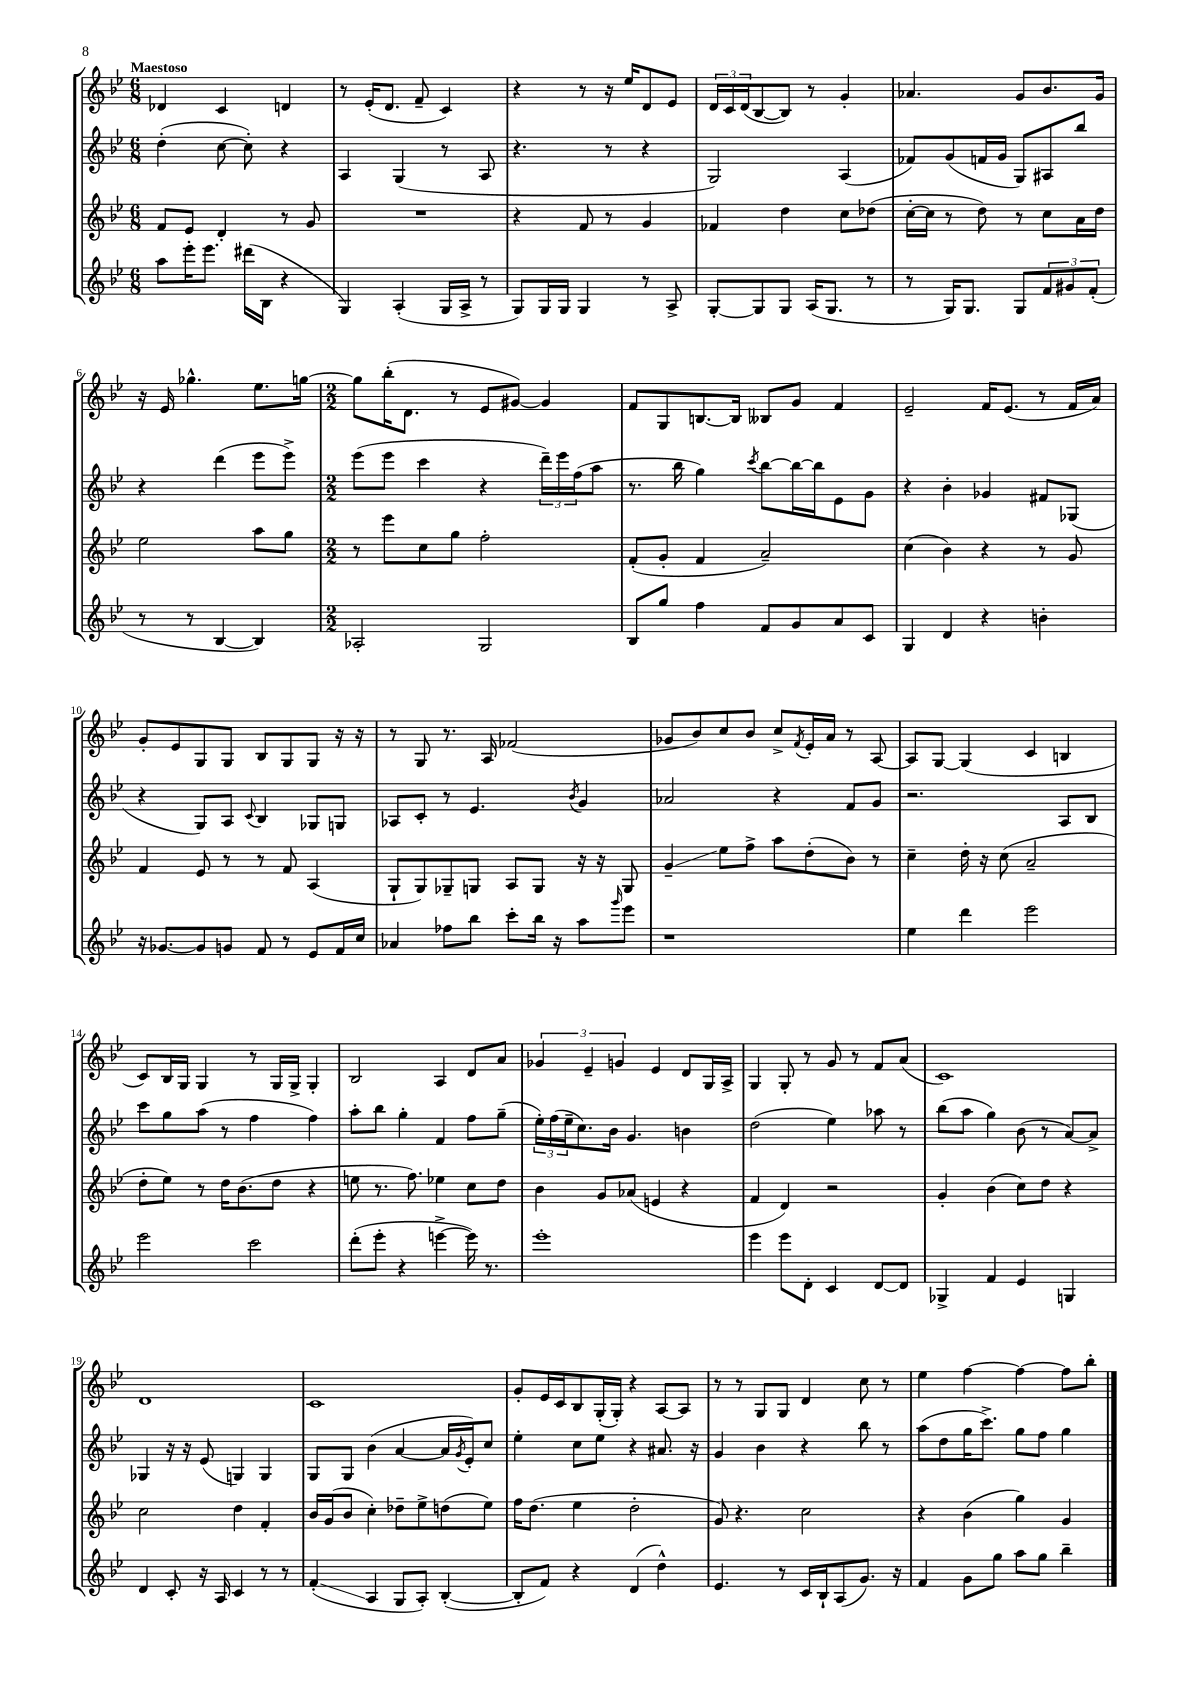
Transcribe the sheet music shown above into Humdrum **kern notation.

**kern	**kern	**kern	**kern
*staff4	*staff3	*staff2	*staff1
*clefG2	*clefG2	*clefG2	*clefG2
*k[b-e-]	*k[b-e-]	*k[b-e-]	*k[b-e-]
*M6/8	*M6/8	*M6/8	*M6/8
8aa	8f	(4dd'	4d-
16eee-'	8e-	.	.
8.eee-	.	.	.
.	4d'	[8cc	4c
(16ddd#	.	8cc'])	.
16B-	.	.	.
4r	8r	4r	4d
.	8g	.	.
=	=	=	=
4G)	2.r	4A	8r
.	.	.	(16e-'
.	.	.	8.d
(4A'	.	(4G	.
.	.	.	8f~
16G	.	8r	4c)
16A^	.	.	.
8r	.	8A	.
=	=	=	=
8G)	4r	4.r	4r
16G	.	.	.
16G	.	.	.
4G	8f	.	8r
.	8r	8r	16r
.	.	.	16ee-
8r	4g	4r	8d
8A^	.	.	8e-
=	=	=	=
[8G'	4f-	2G)	24d
.	.	.	24c
.	.	.	(24d
8G]	.	.	[8B-
8G	4dd	.	8B-])
(16A	.	.	8r
8.G	.	.	.
.	8cc	(4A	4g'
8r	(8dd-	.	.
=	=	=	=
8r	[16cc'	8f-)	4.a-
.	16cc]	.	.
16G)	8r	(8g	.
8.G	.	.	.
.	8dd)	16f	.
.	.	16g	.
8G	8r	8G)	8g
12f	8cc	8A#	8.b-
12g#	.	.	.
.	16a	8bb-	.
(12f'	.	.	.
.	16dd	.	16g
=	=	=	=
8r	2ee-	4r	16r
.	.	.	16e-
8r	.	.	4.gg-^^
[4B-	.	(4ddd	.
4B-])	8aa	8eee-	8.ee-
.	8gg	8eee-^)	.
.	.	.	[16gg
=	=	=	=
*M2/2	*M2/2	*M2/2	*M2/2
2A-'	8r	(8eee-	8gg]
.	8eee-	8eee-	(16bb-'
.	.	.	8.d
.	8cc	4ccc	.
.	8gg	.	8r
2G	2ff'	4r	8e-
.	.	.	[8g#)
.	.	24ddd~)	4g#]
.	.	24eee-	.
.	.	(24ff	.
.	.	8aa	.
=	=	=	=
8B-	(8f'	8.r	8f
8gg	8g'	.	8G
.	.	16bb-	.
4ff	4f	4gg)	[8.B
.	.	.	16B]
.	.	8qccc	.
8f	2a~)	[8bb-	8B--
8g	.	16bb-_	8g
.	.	16bb-]	.
8a	.	8e-	4f
8c	.	8g	.
=	=	=	=
4G	(4cc	4r	2e-~
4d	4b-)	4b-'	.
4r	4r	4g-	16f
.	.	.	(8.e-
4b'	8r	8f#	8r
.	8g	(8G-	16f
.	.	.	16a)
=	=	=	=
16r	4f	4r	8g'
[8.g-	.	.	.
.	.	.	8e-
8g-]	8e-	8G)	8G
8g	8r	8A	8G
.	.	8qqc	.
8f	8r	4B-	8B-
8r	8f	.	8G
8e-	(4A	8G-	8G
16f	.	8G	16r
16cc	.	.	16r
=	=	=	=
4a-	8G`	8A-	8r
.	8G)	8c'	8G
8ff-	8G-~	8r	8.r
8bb-	8G	4.e-	.
.	.	.	16A
8ccc'	8A	.	(2f-
16bb-	8G	.	.
16r	.	.	.
.	.	8qb-	.
8aa	16r	4g	.
.	16r	.	.
16qqggg	.	.	.
8eee-	8G	.	.
=	=	=	=
1r	4g~	2a-	8g-
.	.	.	8b-)
.	8ee-	.	8cc
.	8ff^	.	8b-
.	8aa	4r	8cc^
.	.	.	8qf
.	(8dd'	.	16e-'
.	.	.	16a
.	8b-)	8f	8r
.	8r	8g	[8A
=	=	=	=
4ee-	4cc~	2.r	8A]
.	.	.	[8G
4ddd	16dd'	.	(4G]
.	16r	.	.
.	(8cc	.	.
2eee-	2a~	.	4c
.	.	8A	4B
.	.	8B-	.
=	=	=	=
2eee-	8dd'	8ccc	8c)
.	8ee-)	8gg	16B-
.	.	.	16G
.	8r	(8aa	4G
.	16dd	8r	.
.	(8.b-	.	.
2ccc	.	4ff	8r
.	8dd	.	16G
.	.	.	16G^
.	4r	4ff)	4G'
=	=	=	=
(8ddd'	8ee	8aa'	2B-
8eee-'	8.r	8bb-	.
4r	.	4gg'	.
.	8.ff)	.	.
[4eee^	4ee-	4f	4A
16eee])	8cc	8ff	8d
8.r	.	.	.
.	8dd	(8gg~	8a
=	=	=	=
1eee-'	4b-	24ee-')	6g-
.	.	(24ff	.
.	.	24ee-~	.
.	.	8.cc)	.
.	.	.	6e-~
.	8g	.	.
.	.	16b-	.
.	.	.	6g
.	(8a-	4.g	.
.	4e	.	4e-
.	4r	4b	8d
.	.	.	16G
.	.	.	16A^
=	=	=	=
4eee-	4f	(2dd	4G
8eee-	4d)	.	8G'
8d'	.	.	8r
4c	2r	4ee-)	8g
.	.	.	8r
[8d	.	8aa-	8f
8d]	.	8r	(8a
=	=	=	=
4G-^	4g'	(8bb-	1c)
.	.	8aa	.
4f	(4b-	4gg)	.
4e-	8cc)	(8b-	.
.	8dd	8r	.
4G	4r	[8a)	.
.	.	8a^]	.
=	=	=	=
4d	2cc	4G-	1d
8c'	.	16r	.
.	.	16r	.
16r	.	(8e-	.
16A	.	.	.
4c	4dd	4G)	.
8r	4f'	4G	.
8r	.	.	.
=	=	=	=
(4f'	16b-	8G	1c
.	(16g	.	.
.	8b-	8G	.
4A	4cc')	(4b-	.
8G	8dd-~	[4a	.
8A')	8ee-^	.	.
([4B-'	(8dd	16a]	.
.	.	8qg	.
.	.	16e-')	.
.	8ee-)	8cc	.
=	=	=	=
8B-']	16ff	4ee-'	8g'
.	(8.dd	.	.
8f)	.	.	16e-
.	.	.	16c
4r	4ee-	8cc	8B-
.	.	8ee-	(16G'
.	.	.	16G')
(4d	2dd'	4r	4r
4dd^^)	.	8.a#	[8A
.	.	.	8A]
.	.	16r	.
=	=	=	=
4.e-	8g)	4g	8r
.	4.r	.	8r
.	.	4b-	8G
8r	.	.	8G
16c	2cc	4r	4d
16B-`	.	.	.
(8A	.	.	.
8.g)	.	8bb-	8cc
.	.	8r	8r
16r	.	.	.
=	=	=	=
4f	4r	(8aa	4ee-
.	.	8dd	.
8g	(4b-	16gg	[4ff
.	.	8.ccc^)	.
8gg	.	.	.
8aa	4gg)	8gg	4ff_
8gg	.	8ff	.
4bb-~	4g	4gg	8ff]
.	.	.	8bb-'
==	==	==	==
*-	*-	*-	*-
